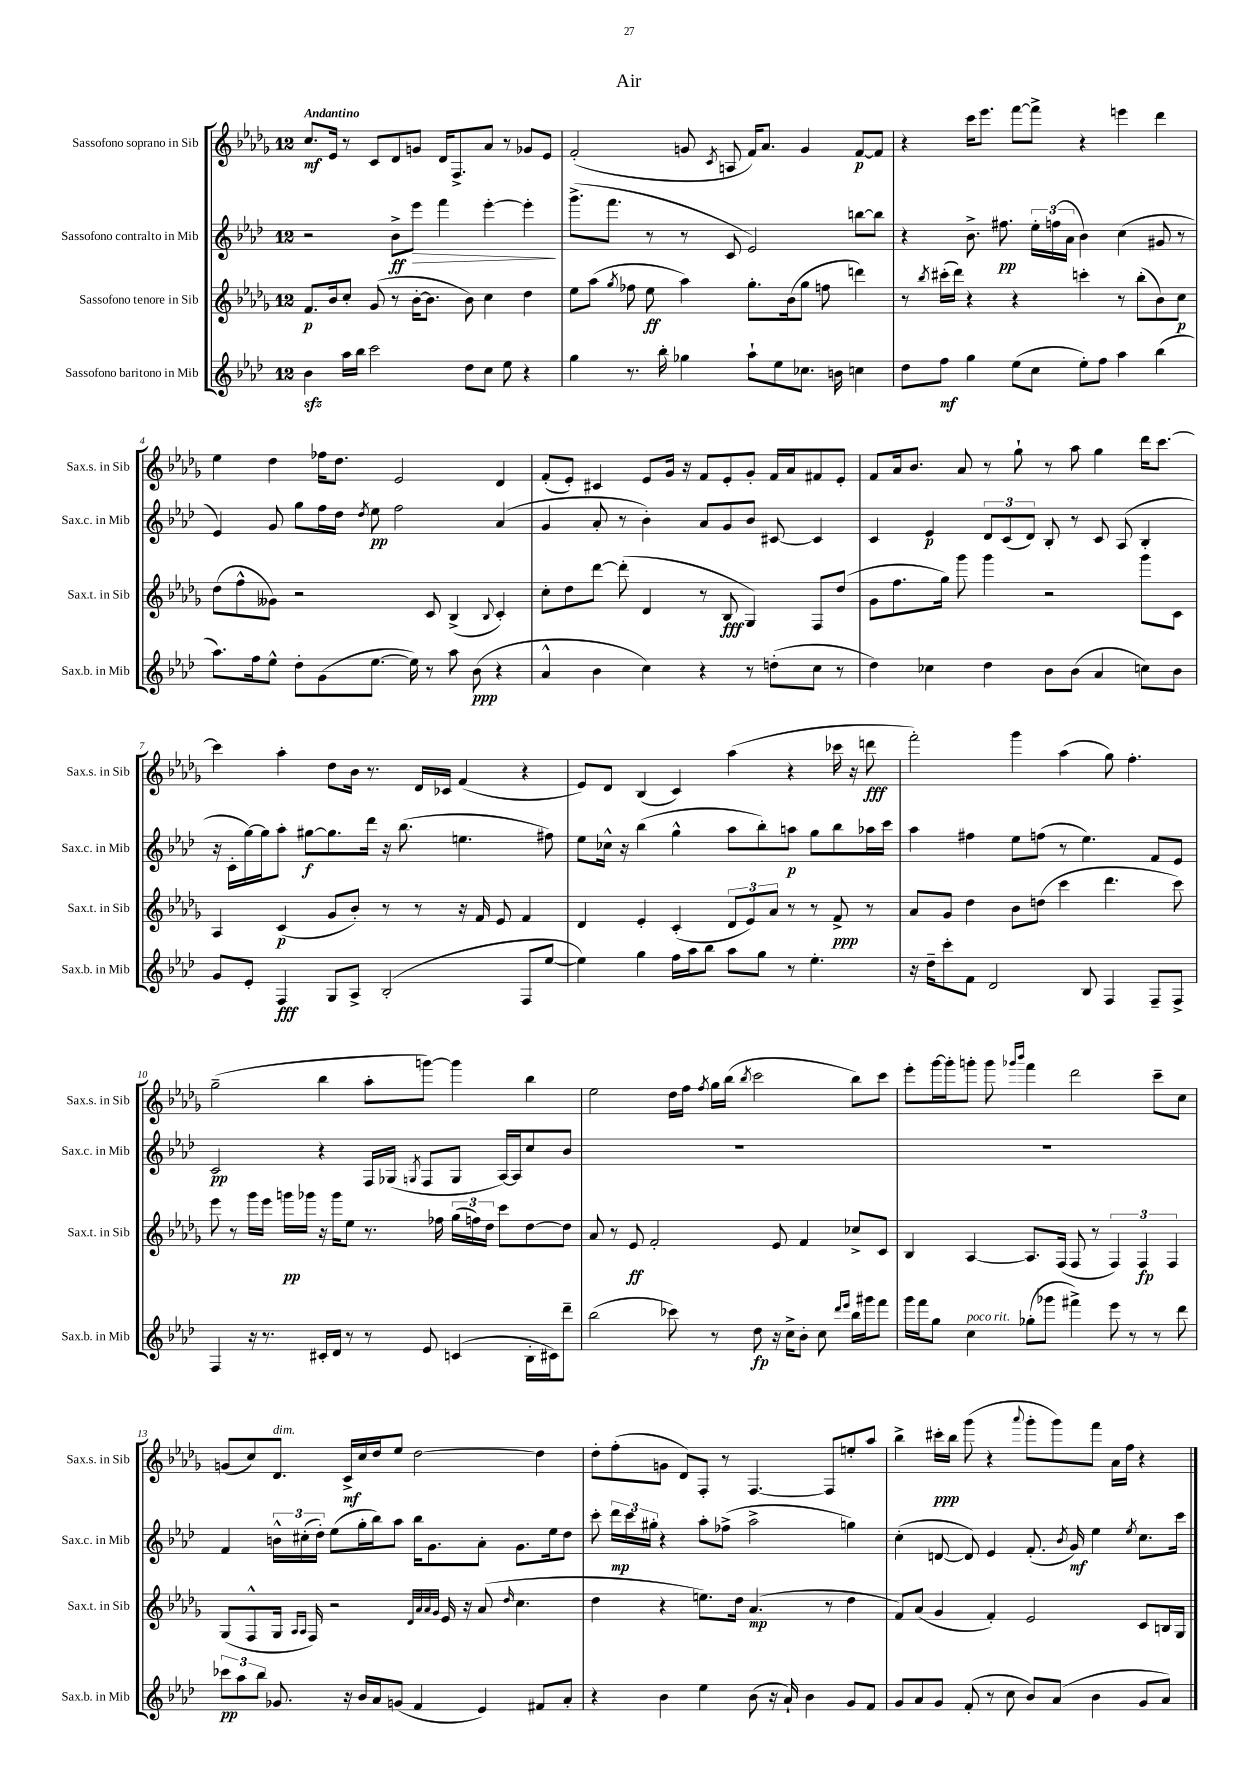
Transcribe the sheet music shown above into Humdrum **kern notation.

**kern	**kern	**kern	**kern
*staff4	*staff3	*staff2	*staff1
*clefG2	*clefG2	*clefG2	*clefG2
*k[b-e-a-d-]	*k[b-e-a-d-g-]	*k[b-e-a-d-]	*k[b-e-a-d-g-]
*M12/8	*M12/8	*M12/8	*M12/8
4b-\	8.f/L	2r	8.cc/L
.	16b-/k	.	16e-/Jk
16aa-\LL	8cc'/J	.	8r
16bb-\JJ	.	.	.
2ccc\	(8g-/	.	8c/L
.	8r	8b-^\L	8d-/
.	[16b-'\LK	8eee-\J	8g/J
.	8.b-\]J	.	.
.	.	4fff\	16d-/LK
.	.	.	8.F^/
8dd-\L	8b-\)	.	.
8cc\J	4cc\	[4eee-'\	8a-/J
8ee-\	.	.	8r
4r	4dd-\	4eee-'\]	8g-/L
.	.	.	8e-/J
=	=	=	=
4gg\	8ee-\L	(8.ggg^\L	(2f'/
.	(8aa-\J	.	.
.	.	8.fff\J	.
.	8qgg-/	.	.
8.r	8ff-\	.	.
.	8ee-\	8r	.
16bb-'\	.	.	.
4gg-\	4aa-\)	8r	8g/
.	.	.	8qc/
.	.	8c/	8A/
8aa-`\L	8.gg-'\L	2e-/)	16f/LK)
.	.	.	8.a-/J
8ee-\	.	.	.
.	(16b-\k	.	.
8.cc-\J	8gg-\J	.	4g/
.	8ff\	.	.
16b\	.	.	.
4cc\	4ddd\)	[8bb\L	[8f/L
.	.	8bb\]J	8f/]J
=	=	=	=
8dd-\L	8r	4r	4r
.	8qbb-/	.	.
8ff\J	(16ccc#'\LL	.	.
.	16ddd-\JJ)	.	.
4gg\	4r	8.b-^\	16ccc\LK
.	.	.	8.eee-\J
.	.	8.ff#\	.
(8ee-\L	4r	.	[8fff\L
8cc\J	.	24ee-'\LL	8fff^\]J
.	.	(24ff\	.
.	.	24a-\JJ	.
8ee-'\L)	4ccc'\	4b-\)	4r
8ff\J	.	.	.
4aa-\	8r	(4cc\	4eee\
.	(8bb-'\L	.	.
(4bb-\	8b-\)	8g#/	4ddd-\
.	8cc\J	8r	.
=	=	=	=
8.aa-\L)	(8dd-\L	4e-/)	4ee-\
.	8ff^^\	.	.
16ff\k	.	.	.
8ee-^^\J	8g--\J)	8g/	4dd-\
8dd-'\L	2r	8gg\L	.
(8g\	.	16ff\L	16ff-\LK
.	.	16dd-\JJ	8.dd-\J
.	.	8qdd-/	.
[8.ee-\J	.	8ee-\	.
.	.	2ff\	2e-/
16ee-\])	.	.	.
8r	8c/	.	.
8aa-\	(4B-^/	.	.
(8b-\	.	.	.
.	8qqB-/	.	.
4r	4c'/)	(4a-/	4d-/
=	=	=	=
4a-^^/	8cc'\L	4g/	(8f'/L
.	8dd-\	.	8e-'/J)
4b-\	[8ddd-\J	8a-'/	4c#/
.	(8ddd-'\]	8r	.
4cc\)	4d-/	4b-'\)	8e-/L
.	.	.	16g-/Jk
.	.	.	16r
4r	8r	8a-/L	8f/L
.	8B-/	8g/	8e-'/
8r	4G-/)	8b-/J	8g-'/J
(8dd'\L	.	[8c#/	16f/LL
.	.	.	16a-/J
8cc\J	8F/L	4c#/]	8f#/
8r	(8dd-/J	.	8e-'/J
=	=	=	=
4dd-\)	8g-\L	4c/	8f/L
.	8.ff\	.	16a-/k
.	.	.	8.b-/J
4cc-\	.	4e-/	.
.	16gg-\Jk)	.	.
.	8ggg-\	.	8a-/
4dd-\	4ggg-\	12d-/L	8r
.	.	(12c/	.
.	.	.	8gg-`\
.	.	12d-/J)	.
8b-\L	2r	8B-'/	8r
(8b-\J	.	8r	8aa-\
4a-/	.	8c/	4gg-\
.	.	(8A-/	.
8cc\L)	8ggg-\L	4B-'/	16ddd-\LK
.	.	.	[8.ccc\J
8b-\J	8c\J	.	.
=	=	=	=
8g/L	4A-/	16r	4ccc\]
.	.	16c'\LL	.
8e-'/J	.	[16gg\)	.
.	.	16gg\]J	.
4F/	(4c/	8aa-'\J	4aa-'\
.	.	[8gg#\L	.
8G/L	8g-/L	8.gg#\]	8dd-\L
8A-^/J	8b-'/J)	.	16b-\Jk
.	.	16ddd-\Jk	8.r
(2B-'/	8r	16r	.
.	.	(8.bb-\	.
.	8r	.	16d-/LL
.	.	.	16c-/JJ
.	16r	4.ee\	(4f/
.	16f/	.	.
.	8e-/	.	.
8F/L	4f/	.	4r
[8ee-/J	.	8ff#\)	.
=	=	=	=
4ee-\])	4d-/	8ee-\L	8e-/L)
.	.	16cc-^^\Jk	8d-/J
.	.	16r	.
4gg\	4e-'/	(4bb-\	(4B-/
16ff\LL	(4c'/	4gg^^\	4c/)
16aa-\J	.	.	.
8bb-\J	.	.	.
8aa-\L	12d-/L	8aa-\L	(4aa-\
.	12e-/)	.	.
8gg\J	.	8bb-'\)	.
.	12a-/J	.	.
8r	8r	8aa\J	4r
4.ee-'\	8r	8gg\L	.
.	8f^/	8bb-\	16ccc-\
.	.	.	16r
.	8r	16aa-\L	8ddd\
.	.	16ccc\JJ	.
=	=	=	=
16r	8a-/L	4aa-\	2fff'\)
16dd-~\LK	.	.	.
8ccc'\	8g-/J	.	.
8f\J	4dd-\	4ff#\	.
2d-/	.	.	.
.	8b-\L	8ee-\L	4ggg-\
.	(8dd\J	(8ff\J	.
.	4ccc\	8r	(4aa-\
8B-/	.	4.ee-\)	.
4F/	4.ddd-\	.	8gg-\)
.	.	.	4.ff'\
8F~/L	.	8f/L	.
8F^/J	8ccc\)	8e-/J	.
=	=	=	=
4F/	8eee-\	2c/	(2gg-~\
.	8r	.	.
16r	16ggg-\LL	.	.
8.r	16eee-\JJ	.	.
.	16ggg\LL	.	.
.	16ggg-\JJ	.	.
16c#'/LL	16r	4r	4bb-\
16d-/JJ	16ggg-\LK	.	.
8r	8ee-\J	.	.
8r	8.r	16F/LL	8aa-'\L
.	.	(16G-/JJ	.
.	.	8qG/	.
8e-/	.	8F/L	[8ggg\J)
.	16ff-\	.	.
(4c/	(24gg-\LL	8G/J	4ggg\]
.	24ff\)	.	.
.	24dd-\JJ	.	.
.	8ccc\L	[16A-/LL)	.
.	.	16A-/]J	.
16B-'\LL	[8dd-\	8cc/	4bb-\
16c#\J)	.	.	.
8ddd-~\J	8dd-\]J	8b-/J	.
=	=	=	=
(2bb-\	8a-/	1.r	2ee-\
.	8r	.	.
.	8e-/	.	.
.	2f'/	.	.
8ccc-\)	.	.	16dd-\LL
.	.	.	16ff\JJ
.	.	.	8qff/
8r	.	.	16gg-\LL
.	.	.	(16bb-\JJ
.	.	.	8qbb-/
8dd-\	.	.	2ccc\
16r	8e-/	.	.
16cc^\LK	.	.	.
8b-'\J	4f/	.	.
8cc\	.	.	.
16qqddd-/LL	.	.	.
16qqeee-/JJ	.	.	.
16bb-\LL	8cc-^/L	.	8bb-\L)
16ggg#\J	.	.	.
8fff\J	8c/J	.	8ccc\J
=	=	=	=
16ggg\LL	4B-/	1.r	8eee-'\L
16fff\J	.	.	.
8gg\J	.	.	[16ggg-\L
.	.	.	16ggg-'\]J
4cc\	[4A-/	.	8ggg'\J
.	.	.	8ggg\
.	.	.	16qqggg-/LL
.	.	.	16qqbbb-/JJ
(8gg-'\L	8.A-/]L	.	4fff\
8ggg-\J	.	.	.
.	(16F/Jk	.	.
4fff#^\)	8F/	.	2ddd-\
.	8r	.	.
8eee-\	6F/)	.	.
8r	.	.	.
.	6F/	.	.
8r	.	.	8ccc~\L
.	6F/	.	.
8ddd-\	.	.	8cc\J
=	=	=	=
12ccc-\L	(8G-/L	4f/	(8g/L
12aa-\	.	.	.
.	8F^^/	.	8cc/)
12bb-\J	.	.	.
8.g-/	16G-/Jk	24b^^\LL	8.d-/J
.	.	(24cc#'\	.
.	16qqA-/LL	.	.
.	16qqA-/JJ	.	.
.	16F/)	.	.
.	.	24dd-'\JJ)	.
.	2r	(8ee-\L	.
16r	.	.	16c^/LL
16b-/LL	.	16gg'\L	16cc/
16a-/J	.	16bb-\J)	16dd-/J
(8g/J	.	8aa-\J	8ee-/J
4f/	.	16bb-\LK	[2dd-\
.	.	8.g\	.
.	32qqd-/LLL	.	.
.	32qqa-/	.	.
.	32qqa-/	.	.
.	32qqg-/JJJ	.	.
.	16e-/	.	.
.	16r	.	.
4e-/)	(8a-/	8a-'\J	.
.	16qqdd-/	.	.
.	4.cc\	8.g\L	.
8f#/L	.	.	4dd-\]
.	.	16ee-\k	.
8a-'/J	.	8dd-\J	.
=	=	=	=
4r	4dd-\	8ccc'\	8dd-'\L
.	.	24ddd-\LL	(8ff'\
.	.	24ccc\	.
.	.	24gg#'\JJ	.
4b-\	4r	4r	8g\J
.	.	.	8d-/L)
4ee-\	8.ee\L)	8aa-'\L	8F'/J
.	.	(8ff-^\J	8r
.	16dd-\Jk	.	.
(8b-\	(4.a-/	2aa-^\	[4.F/
16r	.	.	.
16a-`/)	.	.	.
4b-\	.	.	.
.	8r	.	8F/]L
8g/L	4dd-\	4gg\)	8ee'/
8f/J	.	.	8aa-/J
=	=	=	=
8g/L	8f/L)	(4cc'\	4bb-^\
8a-/	(8a-/J	.	.
8g/J	4g-/	[8d/	16ccc#'\LL
.	.	.	16bb-\JJ
(8f'/	.	8d/])	(8ggg-\
8r	4f'/)	4e-/	4r
8cc\	.	.	.
.	.	.	8qqaaa-/
8b-/L)	2e-/	(8.f'/	8ggg-'\L
(8a-/J	.	.	8ggg-\)
.	.	8qb-/	.
.	.	16g/)	.
4b-\	.	4ee-\	8fff\J
.	.	.	16a-\LL
.	.	.	16ff\JJ
.	.	8qee-/	.
8g/L	8c/L	8.cc\L	4r
8a-/J)	16B/L	.	.
.	16G-/JJ	16ccc\Jk	.
==	==	==	==
*-	*-	*-	*-
